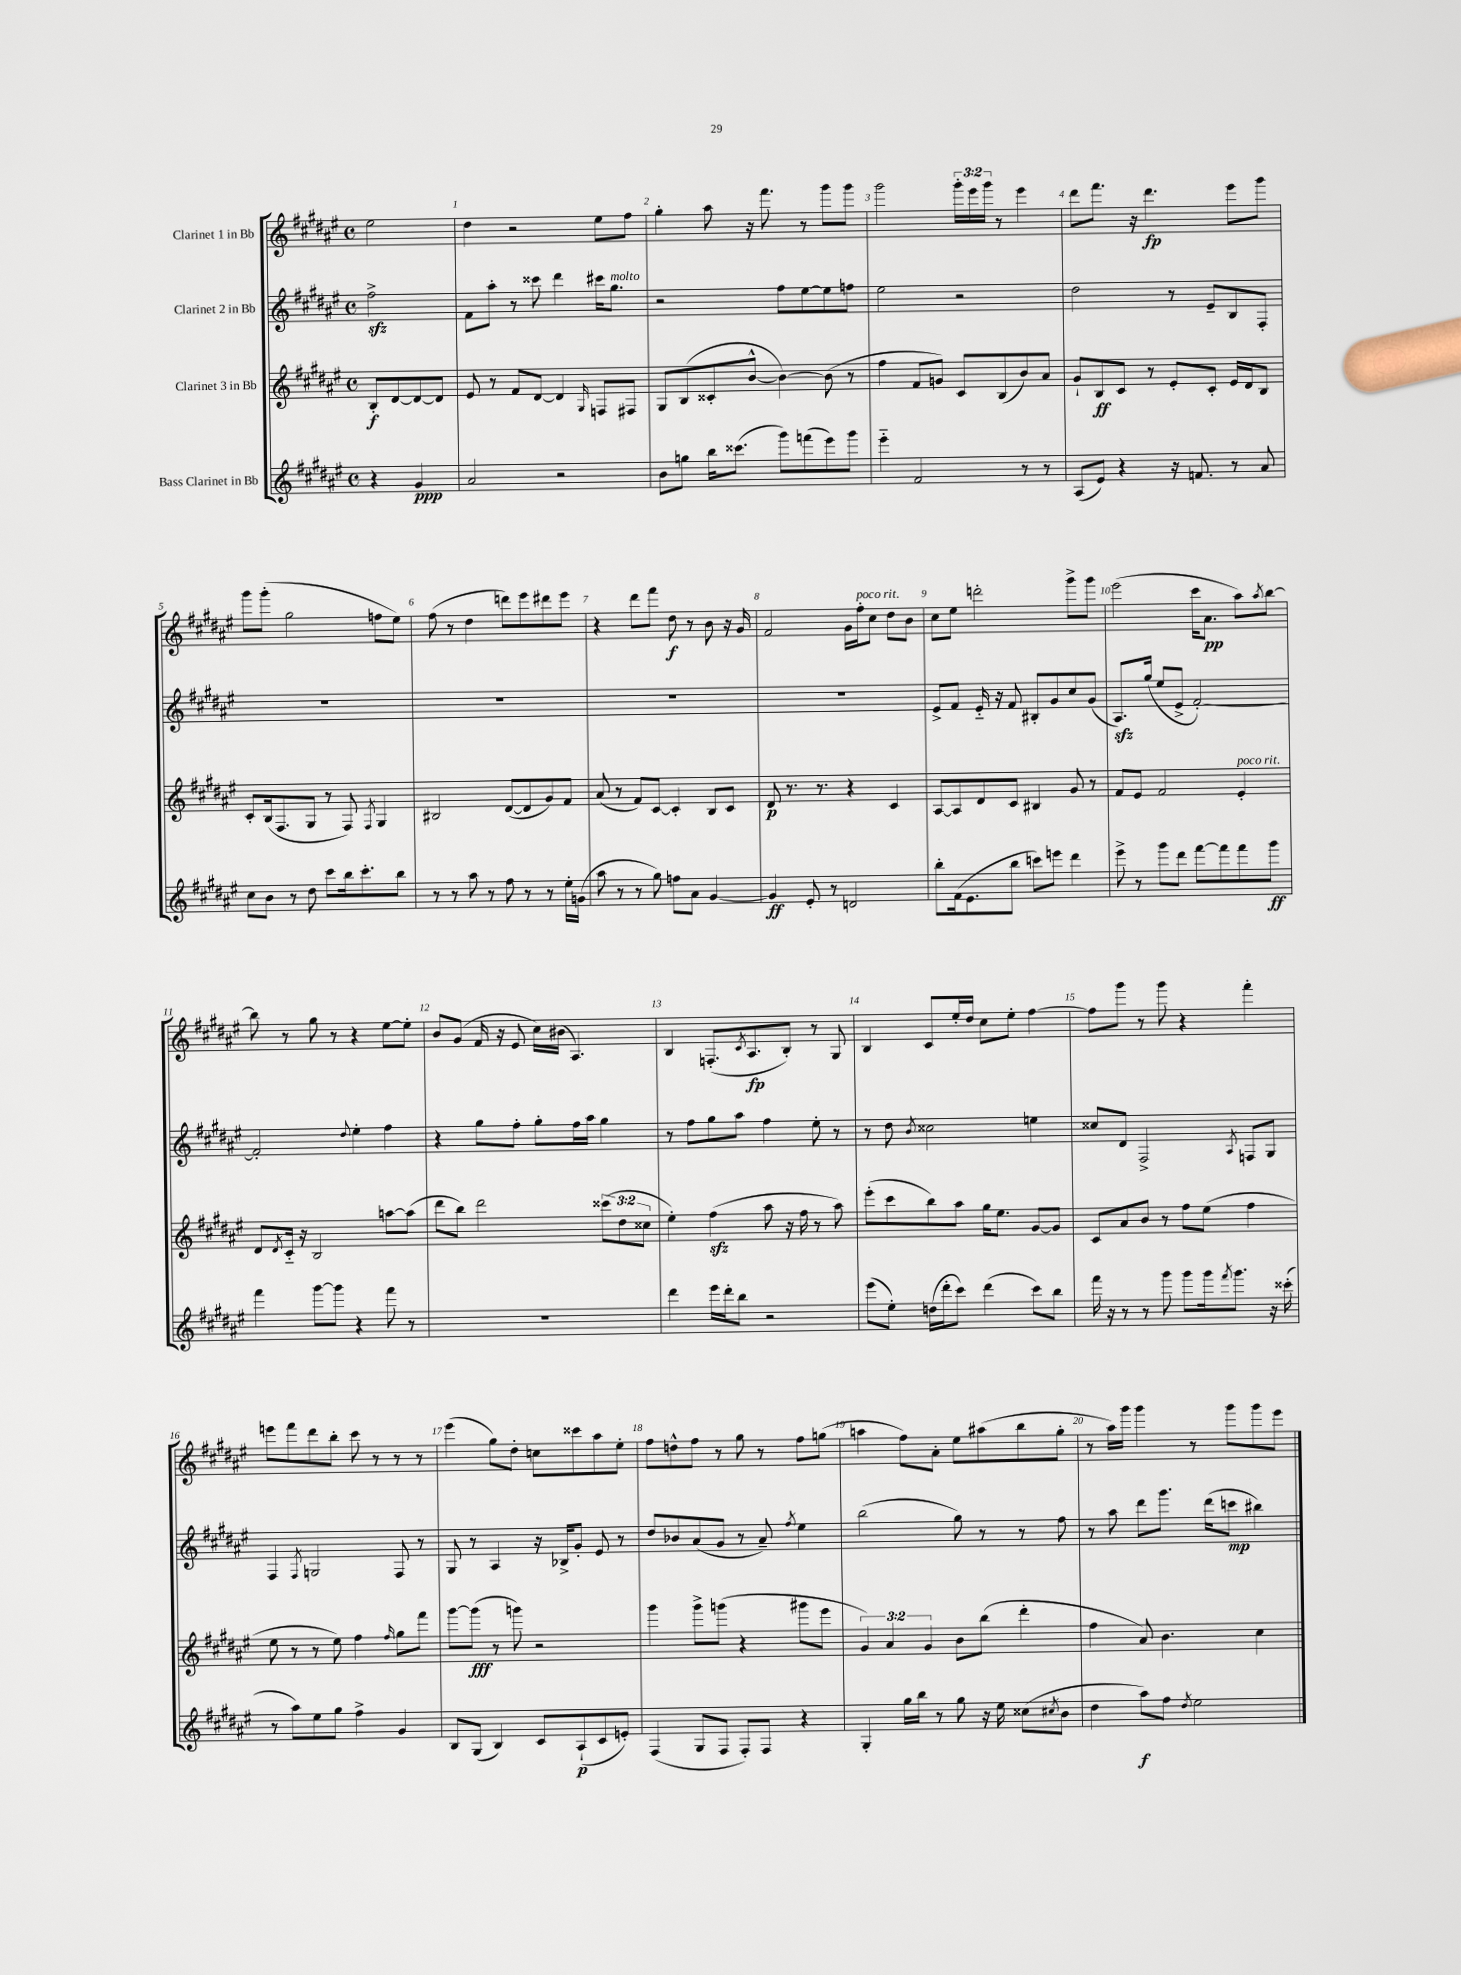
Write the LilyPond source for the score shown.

<<
\new StaffGroup <<
\new Staff = "s0" \with { instrumentName = "Clarinet 1 in Bb" } {
    \clef treble \key fis \major \defaultTimeSignature \time 4/4 \override Staff.TupletNumber.text = #tuplet-number::calc-fraction-text \partial 2
    eis''2 |
    dis''4 r2 eis''8 fis''8 |
    gis''4-. ais''8 r16 fis'''8. r8 gis'''8 gis'''8 |
    gis'''2 \tuplet 3/2 { gis'''16-. eis'''16 gis'''16 } r8 eis'''4 |
    dis'''8 fis'''8. r16 dis'''4.\fp eis'''8 gis'''8 |
    gis'''8 gis'''8-.( gis''2 f''8 eis''8) |
    fis''8( r8 dis''4 d'''8) eis'''8 dis'''8 eis'''8 |
    r4 dis'''8 fis'''8 dis''8\f r8 b'8 r16 gis'16 |
    fis'2 gis'16 fis''16-.^\markup { \italic "poco rit." } cis''8 dis''8 b'8 |
    cis''8 eis''8 d'''2-. gis'''8-> gis'''8 |
    eis'''2( cis'''16 ais'8.\pp ais''8) \acciaccatura { ais''8 } b''8~ |
    b''8 r8 gis''8 r8 r4 eis''8~ eis''8-. |
    b'8 gis'8( fis'16 r16 eis'8 cis''16) bis'16( ais4.) |
    b4 f8.-.( \acciaccatura { cis'8 } ais8.\fp b8-.) r8 gis8 |
    b4 cis'8 eis''16-. dis''16 cis''8 eis''8-. fis''4~ |
    fis''8 gis'''8 r8 gis'''8 r4 fis'''4-. |
    e'''8 fis'''8 dis'''8 b''8-. cis'''8 r8 r8 r8 |
    eis'''4( gis''8) dis''8-. c''8 cisis'''8 ais''8 eis''8-. |
    fis''8 d''8-^ fis''8 r8 gis''8 r8 fis''8 g''8( |
    a''4 fis''8) ais'8-. eis''8 ais''8( b''8 gis''8-. |
    r8 ais''16) gis'''16 gis'''4 r8 gis'''8 gis'''8 eis'''8 \bar "|." |
}
\new Staff = "s1" \with { instrumentName = "Clarinet 2 in Bb" } {
    \clef treble \key fis \major \defaultTimeSignature \time 4/4 \partial 2
    fis''2->\sfz |
    fis'8 ais''8-. r8 cisis'''8 dis'''4 cis'''16 gis''8.^\markup { \italic "molto" } |
    r2 fis''8 eis''8~ eis''8 f''8 |
    eis''2 r2 |
    dis''2 r8 eis'8-- b8 fis8-. |
    R1 |
    R1 |
    R1 |
    R1 |
    eis'8-> fis'8 eis'16-_ r16 fis'8 bis8-. gis'8 cis''8 gis'8( |
    ais8.\sfz) gis''16( eis''8 eis'8-> fis'2~-.) |
    fis'2-. \appoggiatura { dis''8 } eis''4-. fis''4 |
    r4 gis''8 fis''8-. gis''8-. fis''16 ais''16 gis''4 |
    r8 fis''8 gis''8 ais''8 fis''4 eis''8-. r8 |
    r8 dis''8 \acciaccatura { b'8 } cisis''2 e''4 |
    cisis''8 dis'8 fis2-> \acciaccatura { ais8 } f8 gis8 |
    fis4 \acciaccatura { fis8 } g2 fis8 r8 |
    gis8 r8 ais4 r16 bes16-> gis'8-. eis'8 r8 |
    dis''8 bes'8 ais'8( gis'8 r8 ais'8--) \acciaccatura { fis''8 } eis''4 |
    b''2( gis''8) r8 r8 fis''8 |
    r8 ais''8 dis'''8 gis'''8. dis'''16( c'''8\mp bis''4) \bar "|." |
}
\new Staff = "s2" \with { instrumentName = "Clarinet 3 in Bb" } {
    \clef treble \key fis \major \defaultTimeSignature \time 4/4 \override Staff.TupletNumber.text = #tuplet-number::calc-fraction-text \partial 2
    b8-.\f dis'8~ dis'8~ dis'8 |
    eis'8 r8 fis'8 dis'8~ dis'4 \grace { gis16 } f8 fis8 |
    gis8 b8( cisis'8-. b'8~-^ b'4~) b'8( r8 |
    fis''4 fis'8 g'8) cis'8 b8( b'8) ais'8 |
    gis'8-! b8\ff cis'8 r8 eis'8-. cis'8-. eis'16 dis'16 b8 |
    cis'8-. b16( fis8. gis8 r8 fis8) \acciaccatura { fis8 } gis4 |
    bis2 dis'8~( dis'8 gis'8) fis'8 |
    ais'8( r8 fis'8) cis'8~ cis'4-. b8 cis'8 |
    dis'8\p r8. r8. r4 cis'4 |
    ais8~ ais8 dis'8 cis'8 bis4 gis'8 r8 |
    fis'8 eis'8 fis'2 eis'4-.^\markup { \italic "poco rit." } |
    dis'8 \acciaccatura { dis'8 } cis'16-_ r16 b2 a''8~ a''8( |
    dis'''8 b''8) dis'''2 \tuplet 3/2 { cisis'''8( dis''8 cisis''8 } |
    eis''4-.) fis''4\sfz( ais''8 r16 fis''16 r8 ais''8) |
    eis'''8-.( cis'''8 b''8) ais''8 gis''16 eis''8. gis'8~ gis'8 |
    cis'8 ais'8 b'8 r8 fis''8 eis''8( fis''4 |
    eis''8 r8 r8 eis''8) fis''4 \grace { fis''16 } gis''8 fis'''8 |
    gis'''8~ gis'''8\fff( r8 g'''8) r2 |
    gis'''4 gis'''8-> g'''8( r4 gis'''8 eis'''8 |
    \tuplet 3/2 { gis'4) ais'4 gis'4 } b'8 b''8( dis'''4-. |
    fis''4 ais'8) b'4. cis''4 \bar "|." |
}
\new Staff = "s3" \with { instrumentName = "Bass Clarinet in Bb" } {
    \clef treble \key fis \major \defaultTimeSignature \time 4/4 \partial 2
    r4 gis'4\ppp |
    ais'2 r2 |
    b'8 g''8 b''16 cisis'''8.( gis'''8) f'''8( eis'''8) gis'''8 |
    eis'''4-_ fis'2 r8 r8 |
    ais8( eis'8) r4 r16 f'8. r8 ais'8 |
    cis''8 b'8 r8 dis''8 cis'''8 b''16 cis'''8.-. b''8 |
    r8 r8 ais''8 r8 fis''8 r8 r8 eis''16-. g'16( |
    ais''8 r8 r8 gis''8) f''8 ais'8 gis'4~ |
    gis'4\ff eis'8-. r8 d'2 |
    b''8-. fis'16( eis'8. b''8 c'''8) e'''8 dis'''4 |
    eis'''8-> r8 gis'''8 dis'''8 fis'''8~ fis'''8 fis'''8 gis'''8\ff |
    fis'''4 gis'''8~ gis'''8 r4 fis'''8 r8 |
    R1 |
    dis'''4 eis'''16 dis'''16-. b''8 r2 |
    eis'''8( eis''8-.) d''16( dis'''16-. cis'''8) dis'''4( cis'''8) b''8 |
    fis'''16 r16 r8 r8 gis'''8 gis'''8 gis'''16 \acciaccatura { fis'''8 } gis'''8. r16 cisis'''16-.( |
    r8 ais''8) eis''8 gis''8 fis''4-> gis'4 |
    b8 gis8( b4) cis'8 ais8-!\p( cis'8 e'8-.) |
    fis4( gis8 fis8 fis8-.) fis8 r4 |
    gis4-. gis''16 b''16 r8 gis''8 r16 eis''16 cisis''8( \acciaccatura { cis''8 } b'8 |
    dis''4 ais''8\f) fis''8 \acciaccatura { dis''8 } eis''2 \bar "|." |
}
>>
>>
\layout { \context { \Score \override BarNumber.break-visibility = ##(#f #t #t) barNumberVisibility = #all-bar-numbers-visible } }
